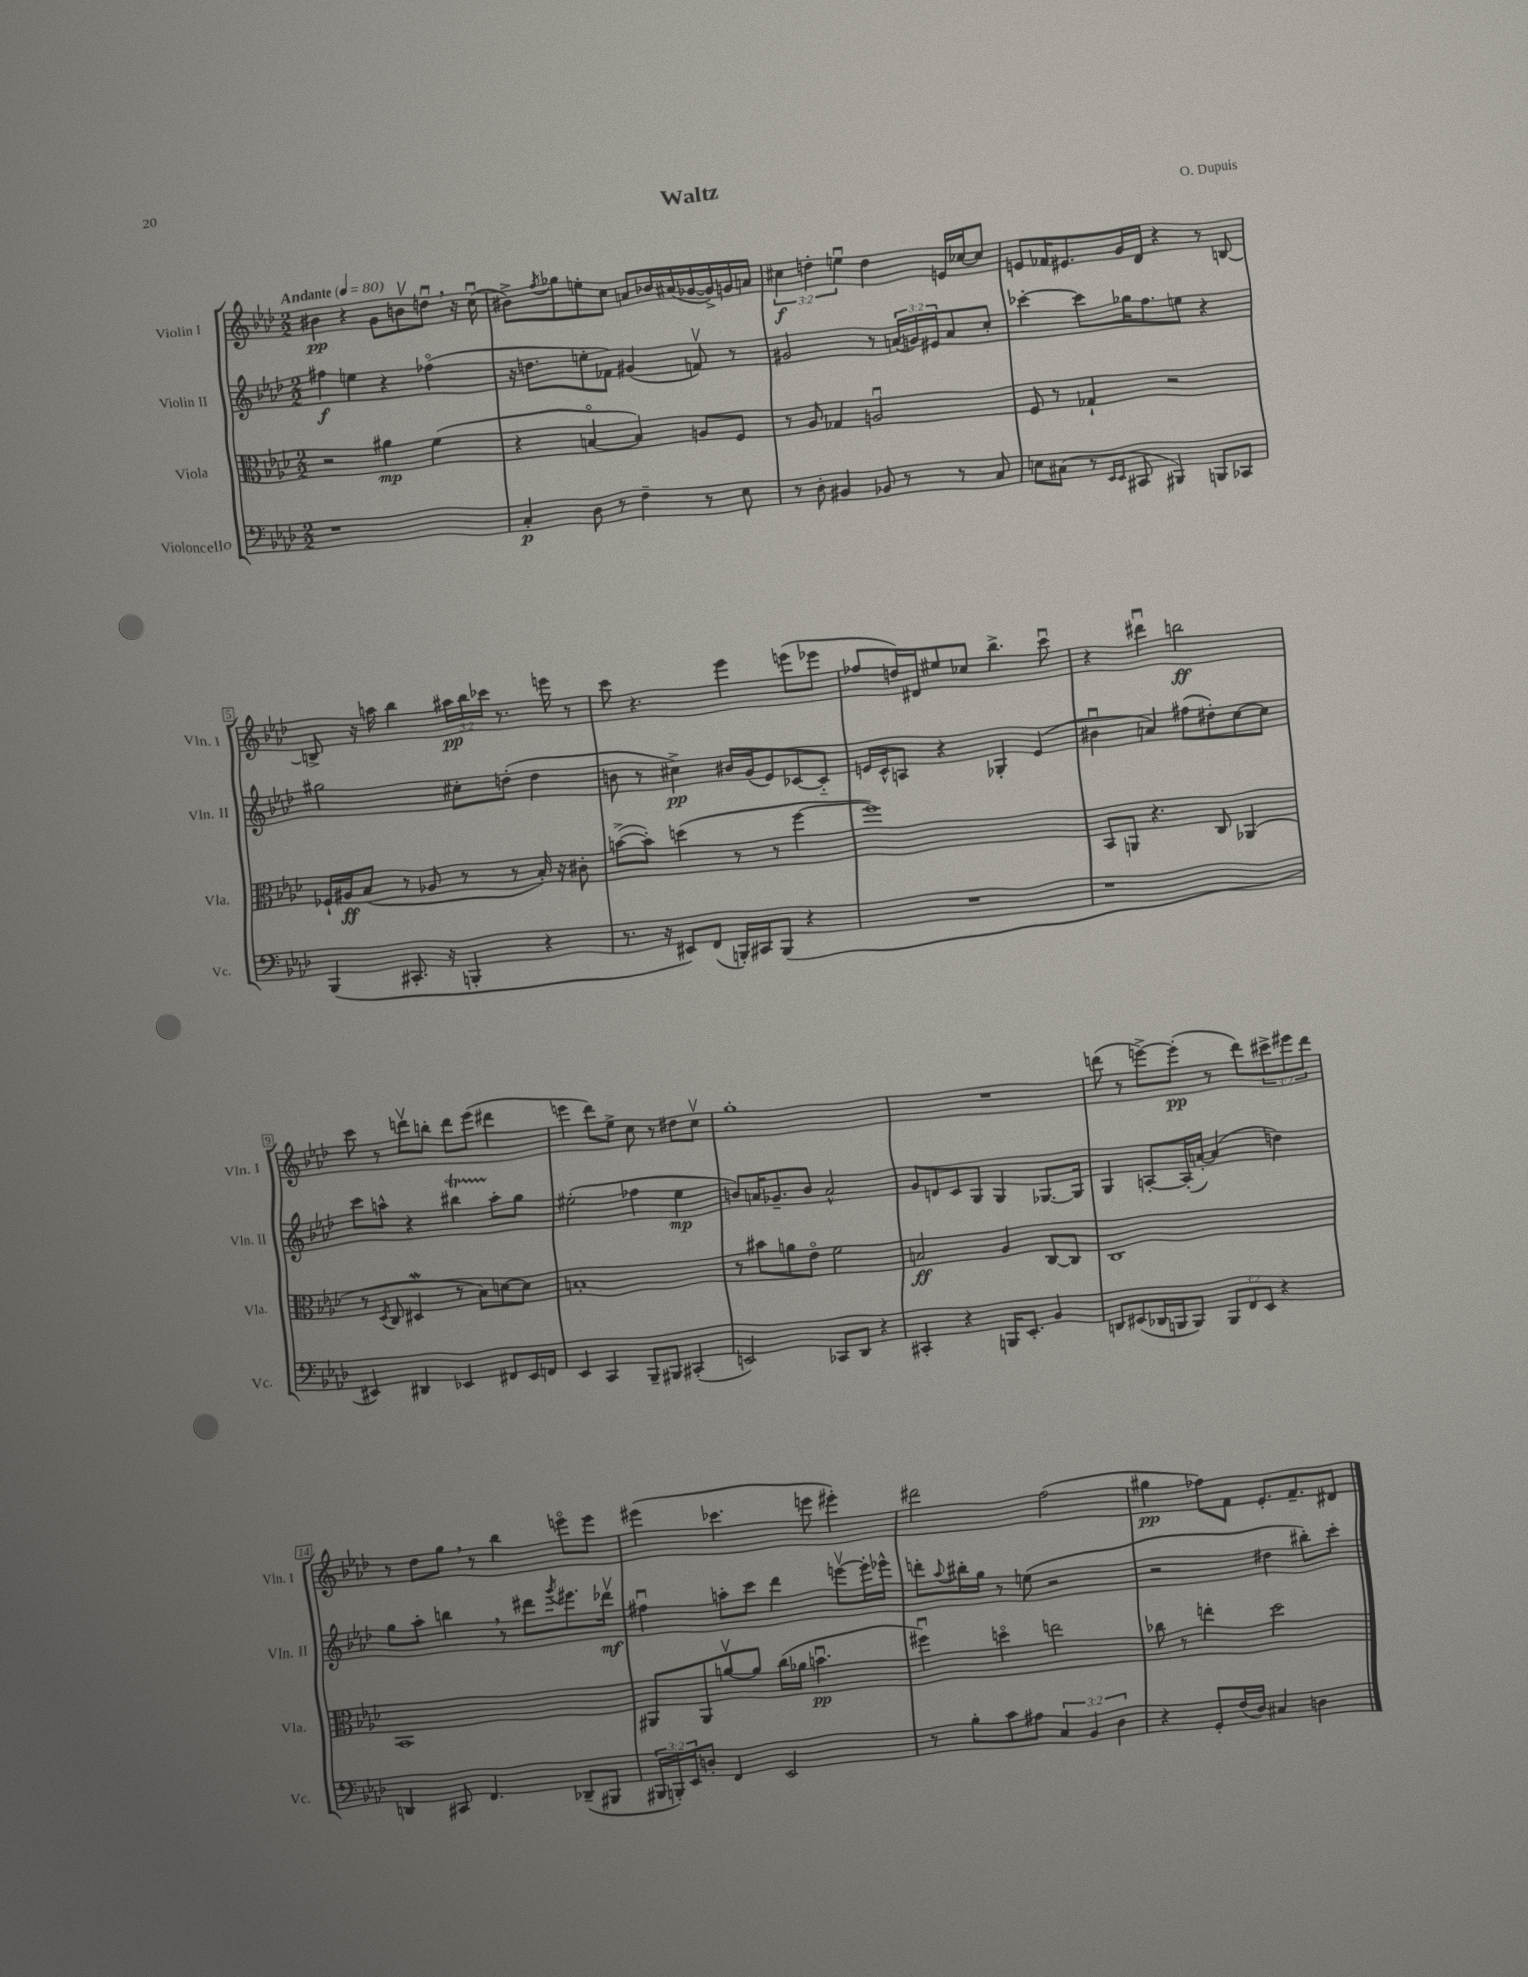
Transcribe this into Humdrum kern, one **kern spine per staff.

**kern	**kern	**kern	**kern
*staff4	*staff3	*staff2	*staff1
*clefF4	*clefC3	*clefG2	*clefG2
*k[b-e-a-d-]	*k[b-e-a-d-]	*k[b-e-a-d-]	*k[b-e-a-d-]
*M2/2	*M2/2	*M2/2	*M2/2
*MM80	*MM80	*MM80	*MM80
1r	2r	4ff#	4b#
.	.	4ee	4r
.	4a#	4r	8g
.	.	.	8bv
.	(4f	(4ff-o	8ddu
.	.	.	16r
.	.	.	(16ccu
=	=	=	=
4C'	4r	16r	8b#^)
.	.	8.dd	.
.	.	.	8qff
.	.	.	8gg-
8D-	[4Bo	8ee'	8ee'
8r	.	8f-)	8cc
4F~	4B])	(4g#	8a
.	.	.	16b-
.	.	.	(16a#
8r	8A	8fv)	[16g-
.	.	.	16g-^])
8E-	8F	8r	16g
.	.	.	16a
=	=	=	=
8r	8r	2g#	6cc#
8D-'	8A-	.	.
.	.	.	6dd'
4BB#	4G-	.	.
.	.	.	6eeu
8BB-	2Au	8r	4dd
8r	.	(24a	.
.	.	24g)	.
.	.	24e#	.
8r	.	8a	16e
.	.	.	[16cc-
8C	.	8cc'	8cc-]
=	=	=	=
8E	8F	[4ccc-'	8e
(8C#	8r	.	16f-
.	.	.	8.e#
8r	4G-`	8ccc-]	.
16qqEE-	.	.	.
16qqEE-	.	.	.
8CC#	.	16gg-	16g
.	.	8.ff	16d-
4BBB#)	2r	.	4r
.	.	8ee	.
8BBB	.	4r	8r
8CC-	.	.	[8B
=	=	=	=
(4BBB-	16F-`	2gg#	8B^]
.	16A#	.	.
.	(8B-	.	16r
.	.	.	16aa
8.CC#'	8r	.	4bb-
.	8A-	.	.
16r	.	.	.
4BBB'	8r	8cc#'	24aa#
.	.	.	24bb-
.	.	.	24ccc-
.	8r	(8dd'	8.r
4r	16B-')	4dd	.
.	16r	.	16eee
.	8c#'	.	8r
=	=	=	=
8.r	([8b^	8b	8ccc
.	8b'])	8r	4.r
16r	.	.	.
8EE#)	(4dd	4cc#^)	.
(8FF	.	.	.
16BBB')	8r	16b#	4eee-
16CC#	.	(16g	.
(8BBB	8r	8e-)	.
4r	[4ff	[8c-	(8eee
.	.	8c-'~]	8eee-
=	=	=	=
1r	1ff])	16e	8ff-
.	.	16c^^	.
.	.	8A	16dd)
.	.	.	16d#
.	.	4r	8ee#
.	.	.	8cc-
.	.	4G-'	4.bb-^
.	.	(4e	.
.	.	.	8cccu
=	=	=	=
1r	8BB-	4b#u	4r
.	8AA	.	.
.	4.r	4a)	4ddd#u
.	.	(8ff#	2bb
.	8C	8dd#')	.
.	(4AA-	[8cc	.
.	.	8cc]	.
=	=	=	=
4EE#)	8r	8ccc	8ccc
.	8qD-	.	.
.	8C	8aa^^	8r
4DD#	4D#	4r	8dddv
.	.	.	8bb'
4EE-	8r	4bb#	8ddd
.	8B-)	.	(8eee-
8FF#	[8d	8aa'	4ddd#
16EE-	8d]	8gg	.
16FF	.	.	.
=	=	=	=
4EE-	1B'	(2ee#'	4eee
4CC	.	.	8ddd-)
.	.	.	8ee-^
8BBB-~	.	4ff-	8cc
8BBB#	.	.	8r
(4CC#'	.	4ee#	8dd#
.	.	.	8ccv
=	=	=	=
2EE)	8r	8b)	1gg'
.	8b#	16a	.
.	.	8.g-~	.
.	8a	.	.
.	8e-o	8b	.
8CC-	2f	2a^^	.
8DD-	.	.	.
4r	.	.	.
=	=	=	=
4CC#'	2B	8g	1r
.	.	8d	.
4r	.	8c	.
.	.	8G	.
16BBB	4A-	4G	.
8.EE-'	.	.	.
4BB-	[8C	[8.G-	.
.	8C]	.	.
.	.	16G-]	.
=	=	=	=
8DD	1C	4G	(8ddd
(8EE#	.	.	8r
16DD-	.	[8A'	[8eee^)
16BBB	.	.	.
8BBB)	.	(16A']	(8eee']
.	.	[16a')	.
12BBB	.	(4a]	8r
12FF	.	.	.
.	.	.	8ddd)
12EE#	.	.	.
4r	.	4dd)	12ccc#^
.	.	.	12eee#
.	.	.	12ddd
=	=	=	=
4DD	1BB-	8gg	8r
.	.	8aa-'	8dd-
8CC#	.	4bb	8gg
4.FF	.	.	8r
.	.	8r	4bb-
.	.	8ddd#	.
.	.	8qggg	.
(8DD-~	.	8.eee#	8eeeo
8BBB#	.	.	8eee
.	.	16ddd-v	.
=	=	=	=
24BBB#	8AA#	4ff#u	(4eee#
24BBB')	.	.	.
24EE-	.	.	.
8D'	8AA#	.	.
4FF	[8av	8aa'	4.ccc-
.	8a]	8ccc	.
2EE-	(16cc	4ddd-	.
.	16a-	.	.
.	4.bu	.	8eee
.	.	[8eeev	4eee#')
.	.	16eee']	.
.	.	16eee-^^	.
=	=	=	=
8r	4ff#u)	8ddd'	2ddd#
.	.	8qqaa-	.
8B-'	.	16bb#'	.
.	.	16gg	.
8c	4ddo	8r	.
8A#	.	(8ee	.
6C	2ee	2r	(2ff
6BB-	.	.	.
6D-	.	.	.
=	=	=	=
4r	8cc-	2r	4gg#
.	8r	.	.
8GG'	4ee'	.	8ff-)
(16F	.	.	8f
16D-)	.	.	.
4C#	2dd-	4dd#	8.e-'
.	.	.	8.f~
4D	.	8bb#')	.
.	.	8ccc'	8d#
==	==	==	==
*-	*-	*-	*-
